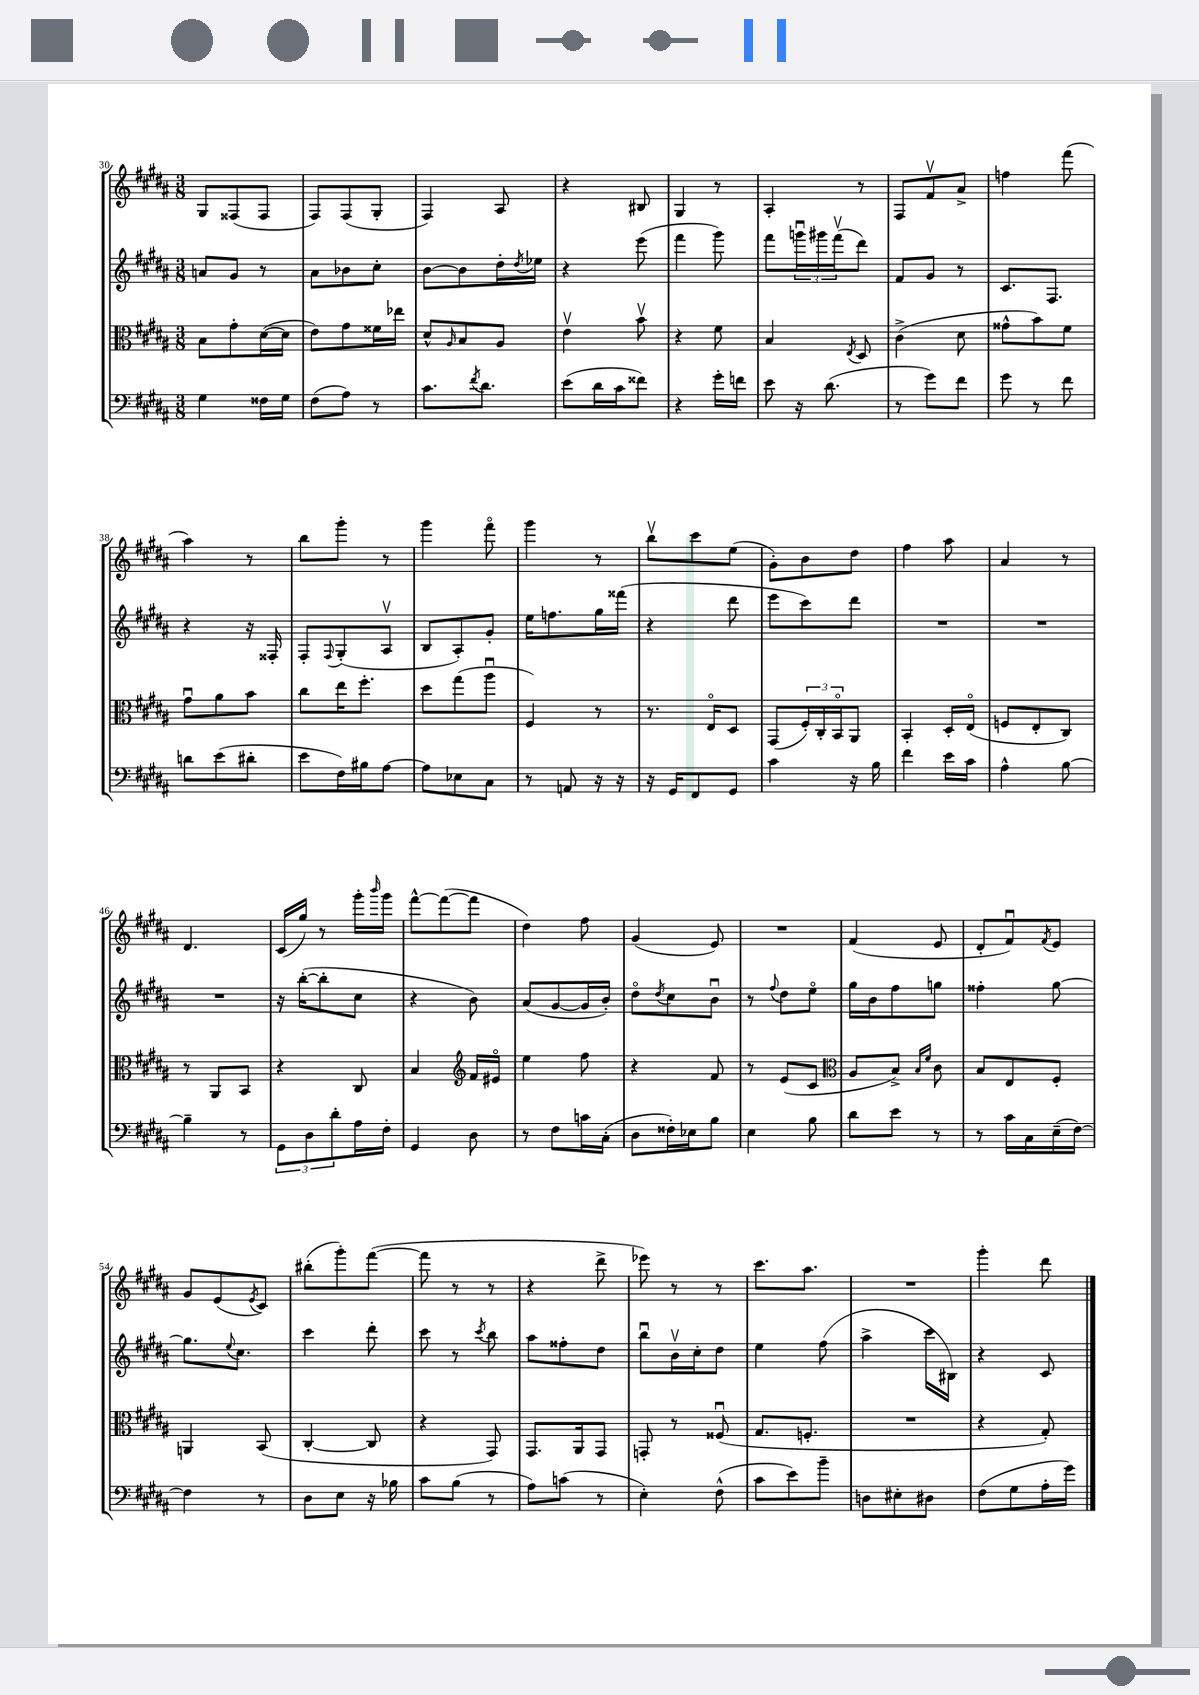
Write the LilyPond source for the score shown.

<<
\new StaffGroup <<
\new Staff = "s0" {
    \clef treble \key b \major \numericTimeSignature \time 3/8
    gis8 fisis8( fisis8 |
    fis8) fis8( gis8-. |
    fis4) ais8 |
    r4 bis8 |
    gis4 r8 |
    ais4-. r8 |
    fis8 fis'8\upbow ais'8-> |
    f''4 fis'''8( |
    ais''4) r8 |
    b''8 gis'''8-. r8 |
    gis'''4 fis'''8\flageolet |
    gis'''4 r8 |
    b''8\upbow cis'''8 e''8( |
    gis'8-.) b'8 dis''8 |
    fis''4 ais''8 |
    ais'4 r8 |
    dis'4. |
    cis'16( gis''16) r8 gis'''16-. \grace { b'''16 } gis'''16 |
    fis'''8~-^ fis'''8~( fis'''8 |
    dis''4) fis''8 |
    gis'4( e'8) |
    R4. |
    fis'4( e'8 |
    dis'8-. fis'8\downbow) \acciaccatura { fis'8 } e'8 |
    gis'8 e'8( \acciaccatura { e'8 } cis'8) |
    bis''8-.( gis'''8-.) fis'''8~( |
    fis'''8 r8 r8 |
    r4 dis'''8-> |
    ees'''8) r8 r8 |
    cis'''8. ais''8. |
    R4. |
    gis'''4-. dis'''8 \bar "|." |
}
\new Staff = "s1" {
    \clef treble \key b \major \numericTimeSignature \time 3/8
    a'8 gis'8 r8 |
    ais'8 bes'8 cis''8-. |
    b'8~ b'8 dis''16-. \acciaccatura { dis''8 } ees''16 |
    r4 e'''8( |
    fis'''4 gis'''8) |
    fis'''8 \tuplet 3/2 { g'''16\downbow gis'''16 fis'''16\upbow( } dis'''8) |
    fis'8 gis'8 r8 |
    cis'8. fis8. |
    r4 r16 fisis16-. |
    fis8-. \appoggiatura { fis8 } gis8-.( ais8\upbow |
    b8 ais8-.) gis'8-. |
    e''16 f''8. gis''16 fisis'''16( |
    r4 dis'''8 |
    e'''8 cis'''8) dis'''8 |
    R4. |
    R4. |
    R4. |
    r16 b''16~-.( b''8-. cis''8 |
    r4 b'8) |
    ais'8( gis'8~ gis'16 b'16-.) |
    dis''8\flageolet \acciaccatura { dis''8 } cis''8 b'8\downbow |
    r8 \appoggiatura { fis''8 } dis''8 e''8\flageolet |
    gis''16 b'16 fis''8 g''8 |
    fisis''4-. gis''8~ |
    gis''8. \appoggiatura { e''8 } cis''8. |
    cis'''4 dis'''8-. |
    cis'''8 r8 \acciaccatura { cis'''8 } b''8 |
    ais''8 fisis''8-. dis''8 |
    b''8\downbow b'16\upbow cis''16-. dis''8 |
    e''4 fis''8( |
    ais''4-> cis'''16 bis16) |
    r4 cis'8 \bar "|." |
}
\new Staff = "s2" {
    \clef alto \key b \major \numericTimeSignature \time 3/8
    b8 gis'8-. dis'16~( dis'16 |
    e'8) gis'8 fisis'16 ees''16 |
    dis'8-^ \grace { ais16 } b8 ais8 |
    e'4\upbow b'8\upbow |
    r4 fis'8 |
    b4 \acciaccatura { e8 } dis8 |
    cis'4->( dis'8 |
    gisis'8-^ b'8) fis'8 |
    gis'8\downbow ais'8 b'8 |
    cis''8 e''16 fis''8.-. |
    dis''8 gis''8( ais''8\downbow |
    fis4) r8 |
    r8. e16\flageolet dis8 |
    gis,8( \tuplet 3/2 { fis16-.) cis16-. b,16\flageolet } ais,8 |
    b,4-. dis16-. e16\flageolet( |
    f8 e8-. cis8) |
    r8 ais,8 b,8 |
    r4 cis8 |
    b4 \clef treble fis'16 eis'16\flageolet |
    e''4 fis''8 |
    r4 fis'8 |
    r8 e'8( cis'8 |
    \clef alto ais8 b8->) \grace { b16 fis'16 } cis'8 |
    b8 e8 fis8-. |
    a,4 b,8( |
    cis4~-. cis8 |
    r4 gis,8) |
    gis,8. ais,16 gis,8 |
    g,8-. r8 fisis8\downbow( |
    gis8. f8.-. |
    R4. |
    r4 gis8-.) \bar "|." |
}
\new Staff = "s3" {
    \clef bass \key b \major \numericTimeSignature \time 3/8
    gis4 fisis16 gis16 |
    fis8( ais8) r8 |
    cis'8. \acciaccatura { fis'8 } dis'8. |
    e'8( dis'16 cis'16 fisis'8) |
    r4 gis'16-. f'16 |
    e'8 r16 dis'8.( |
    r8 gis'8) fis'8 |
    gis'8 r8 fis'8 |
    d'8 e'8( dis'8-. |
    e'8 fis16) bis16 ais8~ |
    ais8 ees8 cis8 |
    r8 a,8 r16 r16 |
    r16 gis,16 fis,8 gis,8 |
    cis'4 r16 b16 |
    fis'4 e'16 cis'16 |
    ais4-^ b8~ |
    b4-- r8 |
    \tuplet 3/2 { gis,8 dis8 dis'8-. } ais16 fis16-. |
    gis,4 dis8 |
    r8 fis8 c'16 cis16-.( |
    dis8 fisis16-.) ees16 b8 |
    e4 b8 |
    dis'8 e'8 r8 |
    r8 cis'16 cis16 e16--( fis16~) |
    fis4 r8 |
    dis8 e8 r16 bes16 |
    cis'8 b8( r8 |
    ais8) c'8( r8 |
    e4-.) fis8-^( |
    cis'8 e'8) b'8-- |
    d8 eis8-. dis8 |
    fis8( gis8 ais16-. gis'16) \bar "|." |
}
>>
>>
\layout { \context { \Score currentBarNumber = #30 } }
